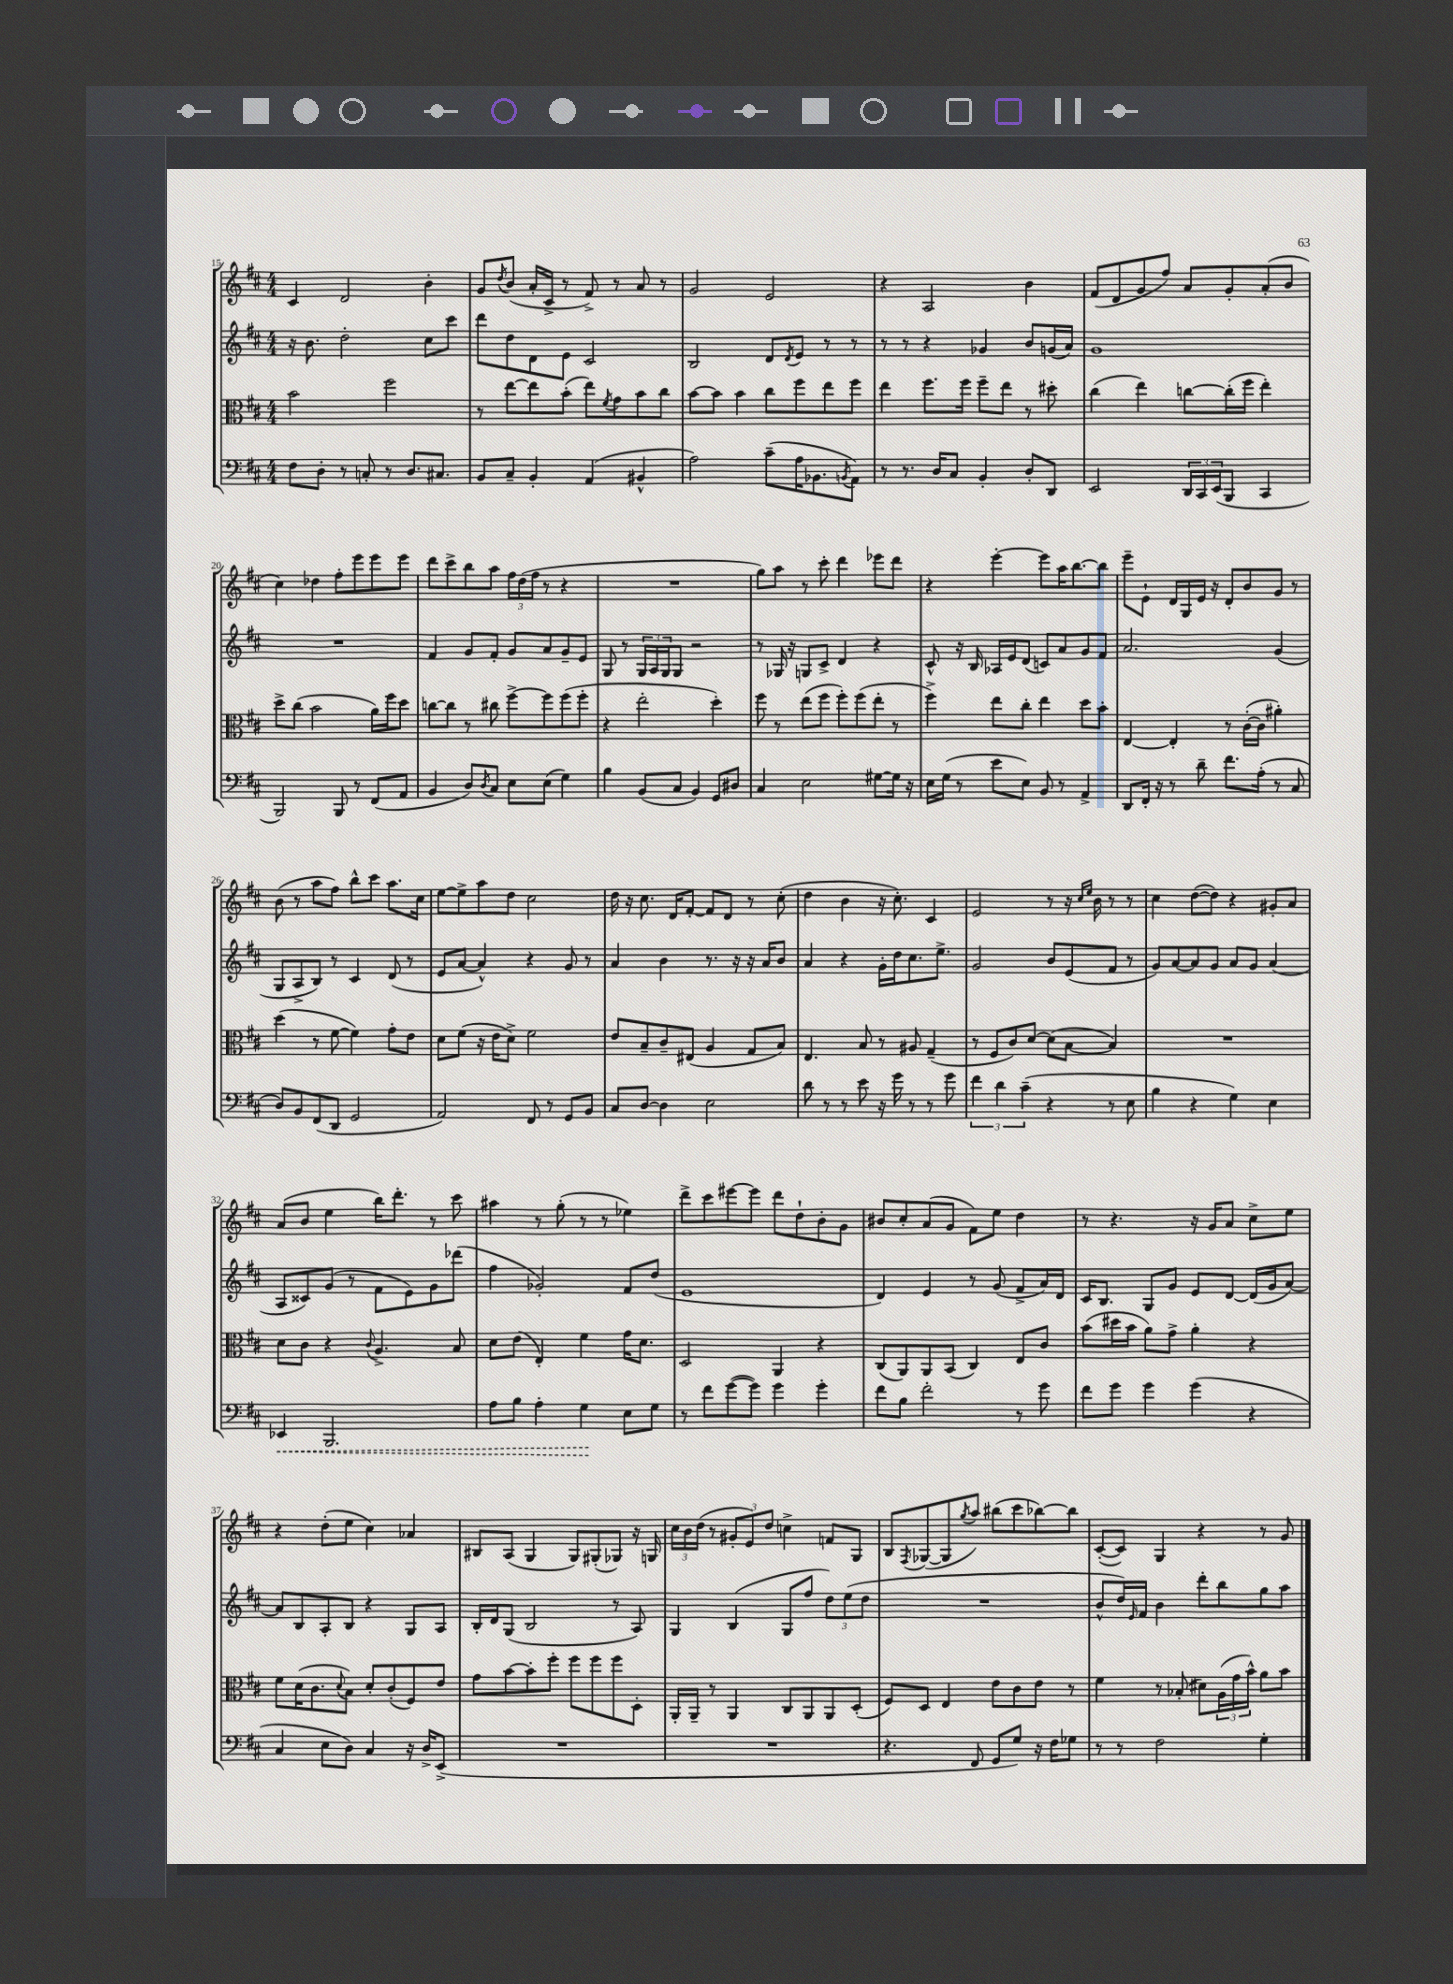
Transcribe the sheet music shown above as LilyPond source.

<<
\new StaffGroup <<
\new Staff = "s0" {
    \clef treble \key d \major \numericTimeSignature \time 4/4
    cis'4 d'2 b'4-. |
    g'8 \acciaccatura { d''8 } b'8( a'16-. cis'16-> r8 fis'8->) r8 a'8 r8 |
    g'2 e'2 |
    r4 a2 b'4 |
    fis'8( d'8 g'8 fis''8) a'8 g'8-. a'8-.( b'8 |
    cis''4) des''4 fis''8-. e'''8 e'''8 e'''8 |
    d'''8 cis'''8-> b''8 a''8 \tuplet 3/2 { fis''16 d''16( fis''16 } r8 r4 |
    R1 |
    g''8) a''8 r8 cis'''8-. d'''4 ees'''8 d'''8 |
    r4 e'''4~-. e'''8 a''16 b''8.~ b''8 |
    e'''8-- e'8-! d'16 g16 e'16 r16 d'8-. b'8 g'8 r8 |
    b'8( r8 a''8 fis''8) b''8-^ cis'''8 a''8. cis''16 |
    e''8~ e''8-> a''8 d''8 cis''2 |
    d''16 r16 cis''8. d'16 fis'8~-. fis'8 d'8 r8 cis''8-.( |
    d''4 b'4 r16 cis''8.-.) cis'4 |
    e'2 r8 r16 \grace { cis''16 e''16 } b'16 r8 r8 |
    cis''4 d''8~( d''8) r4 gis'8-. a'8 |
    a'8( b'8 e''4 b''16) d'''8.-. r8 cis'''8 |
    ais''4 r8 g''8-.( r8 r8 ees''4) |
    d'''8-> cis'''8 eis'''8~ eis'''8 d'''8 d''8-! b'8-. g'8 |
    bis'8 cis''8-. a'8( g'8 fis'8) e''8 d''4 |
    r8 r4. r16 g'16 a'8 cis''8-> e''8 |
    r4 d''8-.( e''8 cis''4) aes'4 |
    bis8 a8( g4 g8) gis8-.( ges8) r16 g16 |
    \tuplet 3/2 { cis''16 b'16 d''16( } r8 \tuplet 3/2 { gis'8-. e'8) d''8 } c''4-> f'8 g8 |
    b8 \acciaccatura { fis8 } ges8~( ges8 \acciaccatura { g''8 } a''8) bis''8( cis'''8 bes''8~) bes''8 |
    cis'8~-.( cis'8) g4 r4 r8 g'8 \bar "|." |
}
\new Staff = "s1" {
    \clef treble \key d \major \numericTimeSignature \time 4/4
    r16 b'8. d''2-. cis''8 cis'''8 |
    d'''8 d''8 d'8 e'8 cis'2 |
    b2 d'8 \acciaccatura { d'8 } e'8 r8 r8 |
    r8 r8 r4 ges'4 b'8 g'16( a'16) |
    g'1 |
    R1 |
    fis'4 g'8 fis'8-. g'8 a'8 g'8-- e'8 |
    g8 r8 \tuplet 3/2 { g16 a16 g16 } g8 r2 |
    r8 ges16 r16 g8 cis'8-> d'4 r4 |
    cis'8-^ r16 b16 aes16 e'16 d'8( c'8) a'8 g'8 fis'8 |
    a'2. g'4( |
    g8 a8-> b8) r8 cis'4 d'8( r8 |
    e'8 a'8~ a'4-^) r4 g'8 r8 |
    a'4 b'4 r8. r16 r16 a'16 b'8 |
    a'4 r4 g'16-. d''16 cis''8. e''8.-> |
    g'2 b'8 e'8( fis'8 r8 |
    g'8) a'8~ a'8 g'8 a'8 g'8 a'4( |
    a8 cisis'8) g'8( r8 fis'8 e'8) g'8 des'''8( |
    fis''4 ges'2-.) fis'8 d''8( |
    e'1 |
    d'4) e'4 r8 g'8( fis'8-> a'16) d'16 |
    cis'16 b8. g8 g'8 e'8 d'8~ d'16( g'16 a'8~) |
    a'8 b8 a8-. b8 r4 g8 a8 |
    b16-. d'16 g8( b2 r8 a8) |
    g4 b4( g8 fis''8 \tuplet 3/2 { d''8) e''8( d''8 } |
    R1 |
    b'8-^ d''16) \grace { e'16 } fis'16 b'4 d'''8-. b''8 g''8 a''8 \bar "|." |
}
\new Staff = "s2" {
    \clef alto \key d \major \numericTimeSignature \time 4/4
    b'2 fis''2 |
    r8 e''8~ e''8 b'8-.( e''8) \acciaccatura { fis'8 } g'8 b'8 cis''8 |
    b'8~ b'8 b'4 cis''8 fis''8 e''8 fis''8 |
    e''4 fis''8. fis''16 fis''8-- e''8 r8 dis''8-. |
    cis''4( e''4) c''8~ c''16-.( fis''16 e''4-.) |
    d''8-> cis''8( b'2 a'16) fis''16 d''8 |
    c''8~ c''8 r8 cis''8 fis''8~-> fis''8 fis''8( fis''8-. |
    r4 e''2-. d''4-.) |
    fis''8 r8 e''8( fis''8 fis''8-.) fis''8( e''8-. r8 |
    fis''4->) e''8 cis''8-. e''4 d''8 b'8-. |
    e4~ e4-. r8 cis'16~-.( cis'16 ais'4-.) |
    d''4( r8 fis'8~ fis'4) g'8-. e'8 |
    d'8 fis'8( r16 e'16 d'8->) fis'2 |
    e'8 b8-- cis'8-- eis8( a4 g8 b8) |
    e4. b8 r8 ais8 g4--( |
    r8 fis8 cis'8) d'8~ d'8( b8~ b4) |
    R1 |
    d'8 cis'8 r4 \appoggiatura { cis'8 } a4.-> b8 |
    d'8 e'8( e4-.) fis'4 g'16 d'8. |
    d2 a,4 r4 |
    cis8( a,8) a,8 b,8( cis4) e8 cis'8 |
    b'8( dis''16 b'16 a'8) g'8-> a'4-. r4 |
    fis'8 d'16( cis'8. \appoggiatura { d'8 } b8) d'8-. cis'8-.( fis8) e'8 |
    g'8 b'8~ b'8-. fis''8-. fis''8 fis''8 fis''8 d8-. |
    a,16-. a,16-- r8 a,4 cis8 a,8 a,8 d8-.( |
    fis8) d8 e4 e'8 cis'8 e'8 r8 |
    fis'4 r8 bes8-.( dis'8) \tuplet 3/2 { a16( g'16 b'16-^) } a'8 b'8 \bar "|." |
}
\new Staff = "s3" {
    \clef bass \key d \major \numericTimeSignature \time 4/4
    fis8 d8-. r8 c8-. r8 d8. cis8. |
    b,8 cis8-- b,4-. a,4( bis,4-^ |
    a2) cis'8--( a16 bes,8. \acciaccatura { b,8 } a,8) |
    r8 r8. d16 cis8 b,4-. d8-. d,8 |
    e,2 \tuplet 3/2 { d,16 cis,16 e,16( } b,,8 cis,4 |
    b,,2) b,,8 r8 fis,8( a,8 |
    b,4 d8) \acciaccatura { d8 } cis8 e8 e8( g4) |
    b4 b,8( cis8 b,4) g,8 dis8 |
    cis4 e2 gis8~ gis16 r16 |
    e16 g16( r8 e'8 e8) b,8 r8 a,4-> |
    d,8 fis,16-. r16 r8 d'8-- fis'8. a16-.( r8 cis8 |
    d8) b,8 fis,8( d,8 g,2 |
    a,2) fis,8 r8 g,8 b,8 |
    cis8 d8~ d4 e2 |
    d'8 r8 r8 e'8 r16 g'16 r8 r8 g'8 |
    \tuplet 3/2 { fis'4 d'4 cis'4--( } r4 r8 e8 |
    b4 r4 g4) e4 |
    \once \override Hairpin.style = #'dashed-line ees,4\< b,,2. |
    a8 b8 a4-. g4\! e8 g8 |
    r8 fis'8 g'8~( g'8) g'4 g'4-. |
    fis'8 b8 fis'2-. r8 g'8 |
    fis'8 g'8 g'4 g'4( r4 |
    cis4 e8 d8) cis4 r16 d16-> e,8->( |
    R1 |
    R1 |
    r4. fis,8 g,8 g8) r16 fis16 ges8 |
    r8 r8 fis2 g4-. \bar "|." |
}
>>
>>
\layout { \context { \Score currentBarNumber = #15 } }
